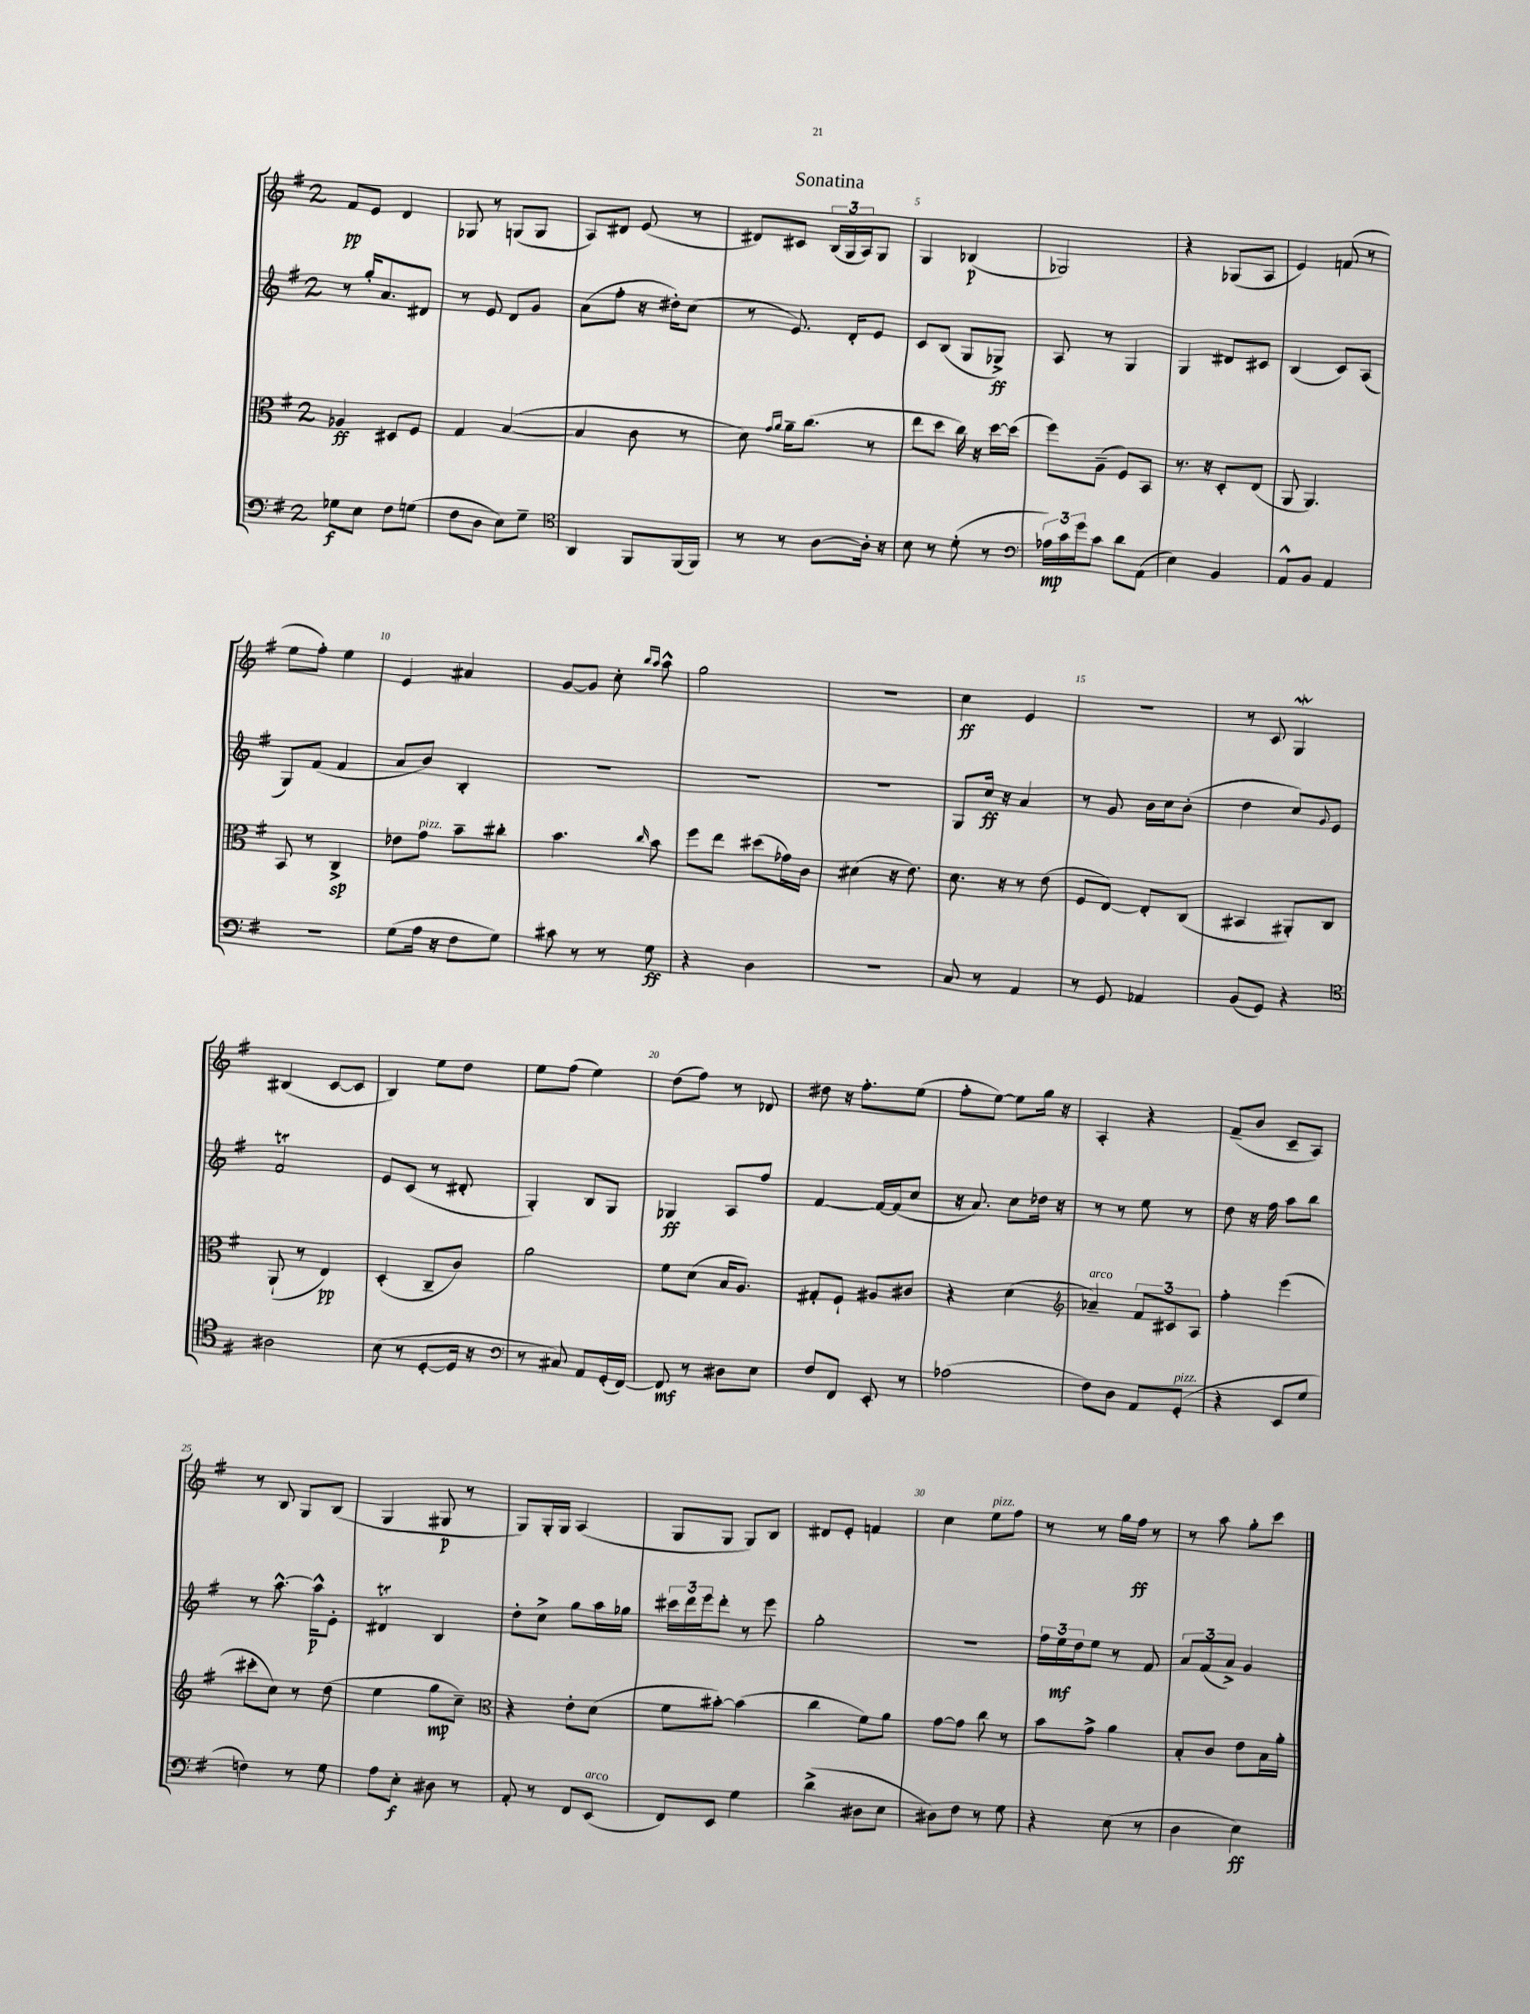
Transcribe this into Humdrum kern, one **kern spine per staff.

**kern	**dynam	**kern	**dynam	**kern	**dynam	**kern	**dynam
*part4	*part4	*part3	*part3	*part2	*part2	*part1	*part1
*staff4	*staff4	*staff3	*staff3	*staff2	*staff2	*staff1	*staff1
*clefF4	*	*clefC3	*	*clefG2	*	*clefG2	*
*k[f#]	*	*k[f#]	*	*k[f#]	*	*k[f#]	*
*M2/4	*	*M2/4	*	*M2/4	*	*M2/4	*
=1	=1	=1	=1	=1	=1	=1	=1
8G-X\L	f	4A-X/	ff	8r	.	8f#/L	pp
8E\J	.	.	.	16gg'/KL	.	8e/J	.
.	.	.	.	8.a/	.	.	.
8F#\L	.	8D#X/L	.	.	.	4d/	.
(8Gn\J	.	8F#/J	.	8d#X/J	.	.	.
=2	=2	=2	=2	=2	=2	=2	=2
8F#\L	.	4G/	.	8r	.	8G-X/	.
8D\J	.	.	.	8e/	.	8r	.
8E\L)	.	([4B/	.	8d/L	.	(8Gn/L	.
8G~\J	.	.	.	8g/J	.	8G/J	.
=3	=3	=3	=3	=3	=3	=3	=3
*clefC4	*	*	*	*	*	*	*
4AA/	.	4B/]	.	(8a\L	.	8A/L)	.
.	.	.	.	8ff#'\J	.	8d#X/J	.
8FF#/L	.	8c\	.	16r	.	(8e/	.
.	.	.	.	16dd#X'\KL)	.	.	.
(16FF#/L	.	8r	.	(8cc\J	.	8r	.
16FF#/JJ)	.	.	.	.	.	.	.
=4	=4	=4	=4	=4	=4	=4	=4
8r	.	8d\)	.	8r	.	8d#X/L)	.
.	.	16qqg/LL	.	.	.	.	.
.	.	16qqa/JJ	.	.	.	.	.
8r	.	16a~\KL	.	8.e/)	.	8c#X/J	.
.	.	(8.cc\J	.	.	.	.	.
[8A\L	.	.	.	.	.	(24B/LL	.
.	.	.	.	.	.	24G/	.
.	.	.	.	16d'/KL	.	.	.
.	.	.	.	.	.	24A/J)	.
16A'\Jk]	.	8r	.	8e/J	.	8G/J	.
16r	.	.	.	.	.	.	.
=5	=5	=5	=5	=5	=5	=5	=5
8B\	.	8ee\L	.	8c/L	.	4G/	.
8r	.	8dd\J	.	(8B/J	.	.	.
(8d'\	.	16cc\)	.	8G/L	.	(4B-X/	p
.	.	16r	.	.	.	.	.
8r	.	[16dd\LL	.	8G-X^/J)	ff	.	.
.	.	(16dd\JJ]	.	.	.	.	.
=6	=6	=6	=6	=6	=6	=6	=6
*clefF4	*	*	*	*	*	*	*
24A-X\LL)	mp	8ff#\L)	.	8A/	.	2G-X/)	.
24c\	.	.	.	.	.	.	.
24g\J	.	.	.	.	.	.	.
8c\J	.	(8A~\J	.	8r	.	.	.
8d\L	.	8F#/L)	.	4G/	.	.	.
(8AA\J	.	8BB/J	.	.	.	.	.
=7	=7	=7	=7	=7	=7	=7	=7
4E\)	.	8.r	.	4G/	.	4r	.
.	.	16r	.	.	.	.	.
4BB/	.	8D'/L	.	8d#X/L	.	(8G-X/L	.
.	.	(8E/J	.	8c#X/J	.	8A/J	.
=8	=8	=8	=8	=8	=8	=8	=8
8AA^^/L	.	8AA/	.	(4B/	.	4e/)	.
8BB/J	.	4.AA/)	.	.	.	.	.
4AA/	.	.	.	8c/L)	.	(8fn/	.
.	.	.	.	(8A/J	.	8r	.
!!LO:LB:g=z
=9	=9	=9	=9	=9	=9	=9	=9
2r	.	8BB/	.	8G/L)	.	8ee\L	.
.	.	8r	.	(8f#/J	.	8ff#'\J)	.
.	.	4C^/	sp	4f#/	.	4ee\	.
=10	=10	=10	=10	=10	=10	=10	=10
(8G\L	.	8e-X\L	.	8a/L	.	4e/	.
!	!	!LO:TX:a:i:t=pizz.	!	!	!	!	!
16A\Jk	.	8g\J	.	8b/J)	.	.	.
16r	.	.	.	.	.	.	.
8F#\L	.	8b~\L	.	4B'/	.	4a#X/	.
8G\J)	.	8cc#X'\J	.	.	.	.	.
=11	=11	=11	=11	=11	=11	=11	=11
8c#X\	.	4.b\	.	2r	.	[8g/L	.
8r	.	.	.	.	.	8g/J]	.
8r	.	.	.	.	.	8cc'\	.
.	.	.	.	.	.	16qqbb/LL	.
.	.	16qqcc/	.	.	.	16qqaa/JJ	.
8G\	ff	8b\	.	.	.	8aa^^\	.
=12	=12	=12	=12	=12	=12	=12	=12
4r	.	8ff#\L	.	2r	.	2gg\	.
.	.	8ee\J	.	.	.	.	.
4D\	.	(8dd#X\L	.	.	.	.	.
.	.	16g-X\L)	.	.	.	.	.
.	.	16c\JJ	.	.	.	.	.
=13	=13	=13	=13	=13	=13	=13	=13
2r	.	(4d#X\	.	2r	.	2r	.
.	.	16r	.	.	.	.	.
.	.	8.e\)	.	.	.	.	.
=14	=14	=14	=14	=14	=14	=14	=14
8C/	.	8.d\	.	8G/L	.	4cc\	ff
8r	.	.	.	16cc/Jk	ff	.	.
.	.	16r	.	16r	.	.	.
4AA/	.	8r	.	4a/	.	4e/	.
.	.	(8e\	.	.	.	.	.
=15	=15	=15	=15	=15	=15	=15	=15
8r	.	8F#/L	.	8r	.	2r	.
8GG/	.	[8E/J)	.	8g/	.	.	.
4AA-X/	.	8E'/L]	.	16b\LL	.	.	.
.	.	.	.	16cc\J	.	.	.
.	.	(8C/J	.	(8b'\J	.	.	.
=16	=16	=16	=16	=16	=16	=16	=16
(8BB/L	.	4BB#X/	.	4dd\	.	8r	.
8GG/J)	.	.	.	.	.	8c/	.
4r	.	8AA#X'/L)	.	8cc/L)	.	4Gw/	.
.	.	.	.	8qqg/	.	.	.
.	.	8C/J	.	8e/J	.	.	.
!!LO:LB:g=z
=17	=17	=17	=17	=17	=17	=17	=17
*clefC4	*	*	*	*	*	*	*
2A#X\	.	(8AA`/	.	2f#t/	.	(4B#X/	.
.	.	8r	.	.	.	.	.
.	.	4E/)	pp	.	.	[8c/L	.
.	.	.	.	.	.	8c/J]	.
=18	=18	=18	=18	=18	=18	=18	=18
(8B\	.	(4D'/	.	8e/L	.	4B/)	.
8r	.	.	.	(8c/J	.	.	.
[8D'/L	.	8C~/L	.	8r	.	8ee\L	.
16D/Jk]	.	8c/J)	.	8d#X'/	.	8dd\J	.
16r	.	.	.	.	.	.	.
=19	=19	=19	=19	=19	=19	=19	=19
*clefF4	*	*	*	*	*	*	*
8r	.	2a\	.	4G'/)	.	8ee\L	.
8C#X/)	.	.	.	.	.	(8ff#\J	.
8AA/L	.	.	.	8B/L	.	4ee\)	.
(16GG'/L	.	.	.	8G/J	.	.	.
[16FF#/JJ)	.	.	.	.	.	.	.
=20	=20	=20	=20	=20	=20	=20	=20
8FF#/]	mf	8f#\L	.	4G-X/	ff	(8dd\L	.
8r	.	(8d\J	.	.	.	8ff#\J)	.
8D#X\L	.	16B/KL	.	8A/L	.	8r	.
.	.	8.A/J)	.	.	.	.	.
8E\J	.	.	.	8ff#/J	.	8d-X/	.
=21	=21	=21	=21	=21	=21	=21	=21
8F#/L	.	8G#X'/L	.	[4f#/	.	8dd#X\	.
8FF#/J	.	8F#`/J	.	.	.	16r	.
.	.	.	.	.	.	8.ff#'\L	.
8EE'/	.	8A#X/L	.	16f#/LL_	.	.	.
.	.	.	.	(16f#/J]	.	.	.
8r	.	8c#X/J	.	8cc/J	.	(8ee\J	.
=22	=22	=22	=22	=22	=22	=22	=22
(2A-X\	.	4r	.	16r	.	8ff#'\L	.
.	.	.	.	8.a/)	.	.	.
.	.	.	.	.	.	[8ee\J)	.
.	.	(4d\	.	8cc\L	.	8ee\L]	.
.	.	.	.	16dd-X\Jk	.	16gg\Jk	.
.	.	.	.	16r	.	16r	.
=23	=23	=23	=23	=23	=23	=23	=23
*	*	*clefG2	*	*	*	*	*
!	!	!LO:TX:a:i:t=arco	!	!	!	!	!
8F#\L)	.	4a-X~/)	.	8r	.	4A'/	.
8D\J	.	.	.	8r	.	.	.
8AA/L	.	12f#/L	.	8ee\	.	4r	.
.	.	12c#X/	.	.	.	.	.
!LO:TX:a:i:t=pizz.	!	!	!	!	!	!	!
(8GG'/J	.	.	.	8r	.	.	.
.	.	12A/J	.	.	.	.	.
=24	=24	=24	=24	=24	=24	=24	=24
4r	.	4ff#'\	.	8dd\	.	(8f#~/L	.
.	.	.	.	16r	.	8b/J	.
.	.	.	.	16ff#\	.	.	.
8EE/L	.	(4eee\	.	8aa\L	.	8c~/L	.
8G/J	.	.	.	8bb\J	.	8A/J)	.
!!LO:LB:g=z
=25	=25	=25	=25	=25	=25	=25	=25
4Fn\)	.	8ccc#X'\L	.	8r	.	8r	.
.	.	8cc\J)	.	[8.aa^^\	.	8B/	.
8r	.	8r	.	.	.	8G/L	.
.	.	.	.	16aa^^\KL]	p	.	.
8G\	.	(8dd\	.	8e'\J	.	(8B/J	.
=26	=26	=26	=26	=26	=26	=26	=26
8A\L	.	4ee\	.	4d#Xt/	.	4G/	.
8E'\J	f	.	.	.	.	.	.
8D#X\	.	8gg\L	mp	4B/	.	8G#X/	p
8r	.	8cc~\J)	.	.	.	8r	.
=27	=27	=27	=27	=27	=27	=27	=27
*	*	*clefC3	*	*	*	*	*
8AA'/	.	4r	.	8dd'\L	.	8G/L)	.
8r	.	.	.	8cc^\J	.	16G'/L	.
.	.	.	.	.	.	16G/JJ	.
8FF#/L	.	8e'\L	.	8gg\L	.	(4A/	.
!LO:TX:a:i:t=arco	!	!	!	!	!	!	!
(8EE/J	.	(8d\J	.	16aa\L	.	.	.
.	.	.	.	16gg-X\JJ	.	.	.
=28	=28	=28	=28	=28	=28	=28	=28
8FF#/L)	.	8f#\L	.	24ccc#X\LL	.	8G/L	.
.	.	.	.	24ddd\	.	.	.
.	.	.	.	24eee\J	.	.	.
8EE/J	.	[8b#X'\J)	.	8ddd'\J	.	8G/J	.
4G\	.	(4b#\]	.	8r	.	8G/L)	.
.	.	.	.	8eee\	.	8B/J	.
=29	=29	=29	=29	=29	=29	=29	=29
(4d^\	.	4cc\	.	2gg'\	.	8d#X/L	.
.	.	.	.	.	.	8e'/J	.
8D#X\L	.	8f#\L)	.	.	.	4fn/	.
8E\J	.	8a\J	.	.	.	.	.
=30	=30	=30	=30	=30	=30	=30	=30
8D#X\L)	.	[8g\L	.	2r	.	4cc\	.
8F#\J	.	8g\J]	.	.	.	.	.
!	!	!	!	!	!	!LO:TX:a:i:t=pizz.	!
8r	.	8cc\	.	.	.	8ee\L	.
8G\	.	8r	.	.	.	8ff#\J	.
=31	=31	=31	=31	=31	=31	=31	=31
4r	.	8b\L	.	24ff#\LL	.	8r	.
.	.	.	.	24ee\	mf	.	.
.	.	.	.	24dd\J	.	.	.
.	.	8g^\J	.	8ee\J	.	8r	.
(8E\	.	4a\	.	8r	.	16gg\LL	.
.	.	.	.	.	.	16ff#\JJ	ff
8r	.	.	.	8f#/	.	8r	.
=32	=32	=32	=32	=32	=32	=32	=32
4D\	.	8B'/L	.	12a/L	.	8r	.
.	.	.	.	(12f#/	.	.	.
.	.	8c/J	.	.	.	8aa\	.
.	.	.	.	12a^/J)	.	.	.
4E\)	ff	8e\L	.	4g/	.	8gg'\L	.
.	.	16B\L	.	.	.	8ccc\J	.
.	.	16a'\JJ	.	.	.	.	.
==	==	==	==	==	==	==	==
*-	*-	*-	*-	*-	*-	*-	*-
